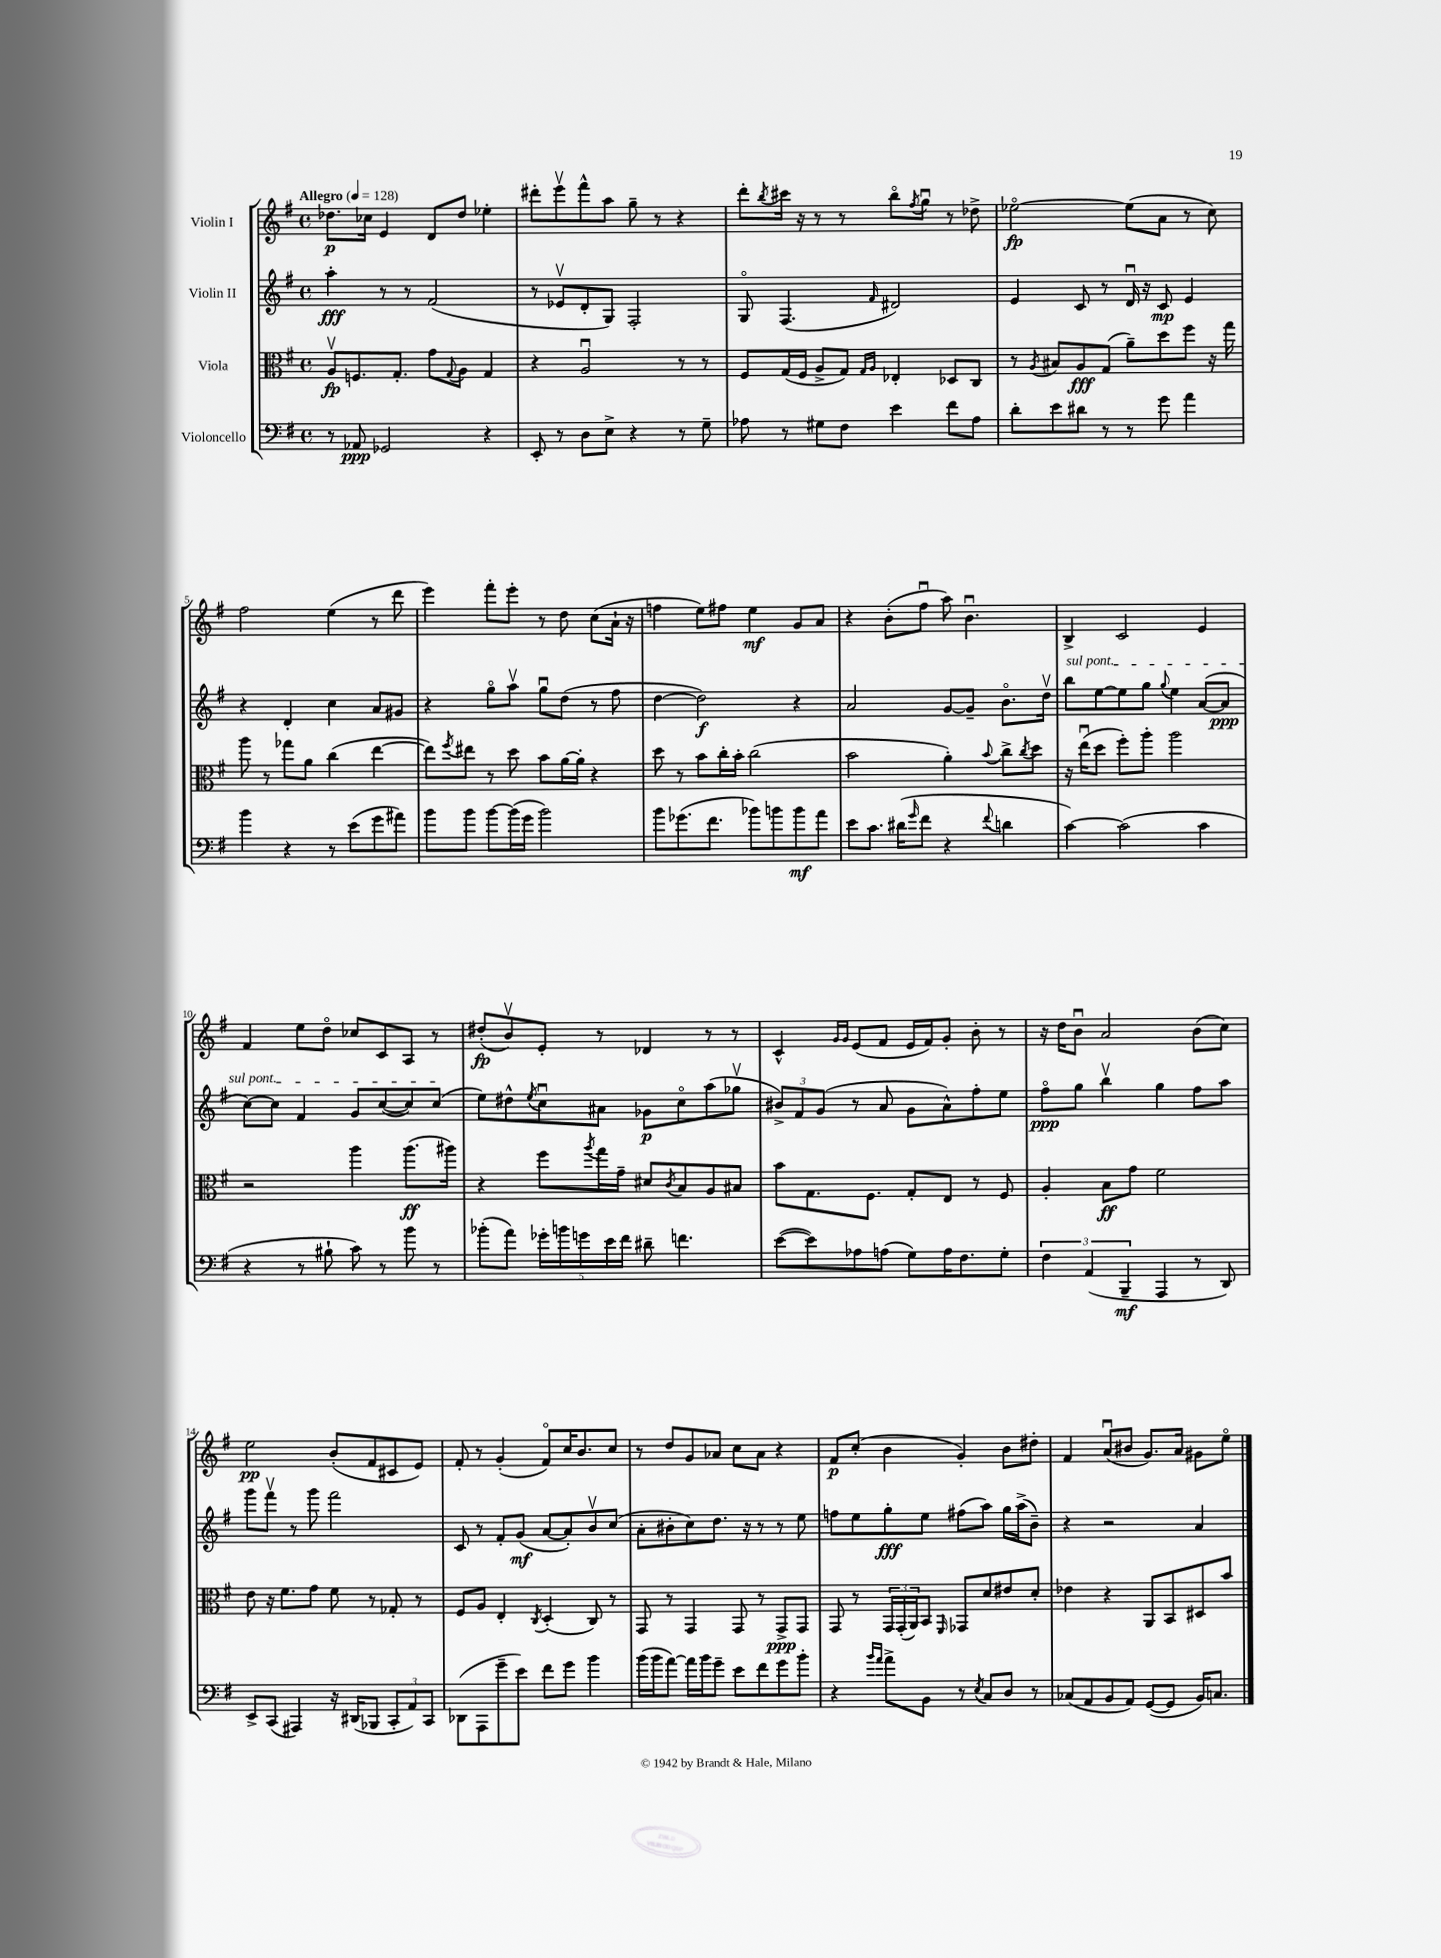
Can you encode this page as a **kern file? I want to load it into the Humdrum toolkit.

**kern	**dynam	**kern	**dynam	**kern	**dynam	**kern	**dynam
*part4	*part4	*part3	*part3	*part2	*part2	*part1	*part1
*staff4	*staff4	*staff3	*staff3	*staff2	*staff2	*staff1	*staff1
*I"Violoncello	*	*I"Viola	*	*I"Violin II	*	*I"Violin I	*
*clefF4	*	*clefC3	*	*clefG2	*	*clefG2	*
*k[f#]	*	*k[f#]	*	*k[f#]	*	*k[f#]	*
*M4/4	*	*M4/4	*	*M4/4	*	*M4/4	*
*met(c)	*	*met(c)	*	*met(c)	*	*met(c)	*
*MM128	*	*MM128	*	*MM128	*	*MM128	*
=1	=1	=1	=1	=1	=1	=1	=1
!	!	!	!	!	!	!LO:TX:a:B:t=Allegro	!
8r	.	8Av/L	fp	4aa'\	fff	8.dd-X\L	p
8AA-X/	ppp	8.Fn/	.	.	.	.	.
.	.	.	.	.	.	16cc-X\Jk	.
2GG-X/	.	.	.	8r	.	4e/	.
.	.	8.G'/J	.	.	.	.	.
.	.	.	.	8r	.	.	.
.	.	8g\L	.	(2f#/	.	8d/L	.
.	.	8qqG/	.	.	.	.	.
.	.	8A\J	.	.	.	8dd-/J	.
4r	.	4G/	.	.	.	4ee-X'\	.
=2	=2	=2	=2	=2	=2	=2	=2
8EE'/	.	4r	.	8r	.	8ddd#X'\L	.
8r	.	.	.	8e-Xv/L	.	8eeev\	.
8D\L	.	2Au/	.	8d'/	.	8fff#^^\	.
8E^\J	.	.	.	8G/J)	.	8aa\J	.
4r	.	.	.	2F#'/	.	8gg~\	.
.	.	.	.	.	.	8r	.
8r	.	8r	.	.	.	4r	.
8G~\	.	8r	.	.	.	.	.
=3	=3	=3	=3	=3	=3	=3	=3
8A-X\	.	8F#/L	.	8G/	.	8ddd'\L	.
.	.	.	.	.	.	8qbb/	.
8r	.	(16G/L	.	(4.F#/	.	16ccc#X\Jk	.
.	.	16F#/JJ	.	.	.	16r	.
8G#X\L	.	8A^/L	.	.	.	8r	.
8F#\J	.	8G/J)	.	.	.	8r	.
.	.	16qqG/LL	.	.	.	.	.
.	.	16qqA/JJ	.	16qqf#/	.	.	.
4e\	.	4E-X'/	.	2d#X/)	.	8bb\L	.
.	.	.	.	.	.	8qff#/	.
.	.	.	.	.	.	8ggu\J	.
8f#\L	.	8D-X/L	.	.	.	8r	.
8A-\J	.	8C/J	.	.	.	8dd-X^\	.
=4	=4	=4	=4	=4	=4	=4	=4
8d'\L	.	8r	.	4e/	.	[2ee-X\	fp
.	.	8qA/	.	.	.	.	.
8e\	.	8B#X/L	.	.	.	.	.
8d#X\J	.	8A/	fff	8c/	.	.	.
8r	.	(8G/J	.	8r	.	.	.
8r	.	8a~\L)	.	16du/	.	(8ee-\L]	.
.	.	.	.	16r	.	.	.
8g\	.	8dd\	.	8c/	mp	8a\J	.
4a\	.	8ff#\J	.	4e/	.	8r	.
.	.	16r	.	.	.	8cc\)	.
.	.	16gg\	.	.	.	.	.
!!LO:LB:g=z
=5	=5	=5	=5	=5	=5	=5	=5
4b\	.	8aa\	.	4r	.	2ff#\	.
.	.	8r	.	.	.	.	.
4r	.	8gg-X\L	.	4d'/	.	.	.
.	.	8a\J	.	.	.	.	.
8r	.	(4cc\	.	4cc\	.	(4ee\	.
(8e\L	.	.	.	.	.	.	.
8g\	.	[4ee\	.	8a/L	.	8r	.
8a#X\J)	.	.	.	8g#X/J	.	8ddd\	.
=6	=6	=6	=6	=6	=6	=6	=6
8b\L	.	8ee\L])	.	4r	.	4eee\)	.
.	.	8qff#/	.	.	.	.	.
8b\J	.	8ee#X\J	.	.	.	.	.
[8b\L	.	8r	.	8gg\L	.	8fff#'\L	.
(16b\L]	.	8dd\	.	8aav\J	.	8eee'\J	.
16g\JJ	.	.	.	.	.	.	.
2b\)	.	8b\L	.	8ggu\L	.	8r	.
.	.	[16a\L	.	(8dd\J	.	8dd\	.
.	.	16a'\JJ]	.	.	.	.	.
.	.	4r	.	8r	.	(8cc\L	.
.	.	.	.	8ff#\	.	16a`\Jk	.
.	.	.	.	.	.	16r	.
=7	=7	=7	=7	=7	=7	=7	=7
8b\L	.	8dd\	.	[4dd\	.	4ffn\	.
(8.g-X\	.	8r	.	.	.	.	.
.	.	8b\L	.	2dd\])	f	8ee\L)	.
8.f#\J	.	.	.	.	.	.	.
.	.	16cc'\L	.	.	.	8ff#X\J	.
.	.	16b'\JJ	.	.	.	.	.
8b-X\L)	.	(2cc\	.	.	.	4ee\	mf
8bn\	.	.	.	.	.	.	.
8b\	mf	.	.	4r	.	8g/L	.
8a\J	.	.	.	.	.	8a/J	.
=8	=8	=8	=8	=8	=8	=8	=8
8e\L	.	2b\	.	2a/	.	4r	.
8.c\J	.	.	.	.	.	.	.
.	.	.	.	.	.	(8b'\L	.
(16d#X\KL	.	.	.	.	.	.	.
16qqg/	.	.	.	.	.	.	.
8f#\J	.	.	.	.	.	8ff#u\J	.
4r	.	4a'\)	.	[8g/L	.	8aa\)	.
.	.	.	.	8g~/J]	.	4.bu\	.
8qqf#/	.	8qqb/	.	.	.	.	.
4dn\	.	8cc^\L	.	8.b\L	.	.	.
.	.	8qcc/	.	.	.	.	.
.	.	8dd\J	.	.	.	.	.
.	.	.	.	16ddv\Jk	.	.	.
=9	=9	=9	=9	=9	=9	=9	=9
!	!	!	!	!LO:TX:a:i:t=sul pont.	!	!	!
[4c\)	.	16r	.	8bb\L	.	4B^/	.
.	.	(16eeu\KL	.	.	.	.	.
.	.	8dd\J	.	[8ee\	.	.	.
(2c\]	.	8ff#'\L)	.	8ee\]	.	2c/	.
.	.	8aa'\J	.	8gg\J	.	.	.
.	.	.	.	8qqgg/	.	.	.
.	.	2aa\	.	4ee\	.	.	.
4c\	.	.	.	([8a/L	.	4e/	.
.	.	.	.	8a/J]	ppp	.	.
!!LO:LB:g=z
=10	=10	=10	=10	=10	=10	=10	=10
4r	.	2r	.	[8cc\L)	.	4f#/	.
.	.	.	.	8cc\J]	.	.	.
8r	.	.	.	4f#/	.	8ee\L	.
8B#X`\	.	.	.	.	.	8dd\J	.
8c\)	.	4aa\	.	8g/L	.	8cc-X/L	.
8r	.	.	.	([8cc/	.	8c/	.
8b\	.	(8.aa\L	ff	8cc/])	.	8A/J	.
8r	.	.	.	(8cc/J	.	8r	.
.	.	16aa#X\Jk)	.	.	.	.	.
=11	=11	=11	=11	=11	=11	=11	=11
(8b-X'\L	.	4r	.	8ee\L)	.	(8dd#X'/L	fp
8a\J)	.	.	.	8dd#X^^\	.	8bv/)	.
.	.	.	.	8qee/	.	.	.
20g-X'\LL	.	8ff#\L	.	8ccu\	.	8e'/J	.
20bn\	.	.	.	.	.	.	.
20gn\	.	.	.	.	.	.	.
.	.	8qaa/	.	.	.	.	.
.	.	16gg\L	.	8a#X\J	.	8r	.
20e\	.	.	.	.	.	.	.
.	.	16g~\JJ	.	.	.	.	.
20f#\JJ	.	.	.	.	.	.	.
8d#X~\	.	8d#X/L	.	8g-X\L	p	4d-X/	.
.	.	8qc/	.	.	.	.	.
4.fn\	.	8B/	.	8cc\	.	.	.
.	.	8A/	.	(8aa\	.	8r	.
.	.	8B#X/J	.	8gg-Xv\J	.	8r	.
=12	=12	=12	=12	=12	=12	=12	=12
([8e\L	.	8b\L	.	12b#X^/L)	.	4c^^/	.
.	.	.	.	12f#/	.	.	.
8e\])	.	8.G\	.	.	.	.	.
.	.	.	.	(12g/J	.	.	.
.	.	.	.	.	.	16qqg/LL	.
.	.	.	.	.	.	16qqg/JJ	.
8A-X\	.	.	.	8r	.	(8e/L	.
.	.	8.F#\J	.	.	.	.	.
(8An\J	.	.	.	8a/	.	8f#/J	.
8G\L)	.	8G'/L	.	8g\L	.	16e/LL	.
.	.	.	.	.	.	16f#/J)	.
16A\K	.	8E/J	.	8a^^\)	.	8g'/J	.
8.F#\	.	.	.	.	.	.	.
.	.	8r	.	8ff#'\	.	8b'\	.
8G'\J	.	8F#/	.	8ee\J	.	8r	.
=13	=13	=13	=13	=13	=13	=13	=13
6F#\	.	4A'/	.	8ff#\L	ppp	16r	.
.	.	.	.	.	.	16dd\KL	.
.	.	.	.	8gg\J	.	8bu\J	.
(6AA/	.	.	.	.	.	.	.
.	.	8B\L	ff	4bbv\	.	2a/	.
6BBB~/	mf	.	.	.	.	.	.
.	.	8g\J	.	.	.	.	.
4AAA/	.	2f#\	.	4gg\	.	.	.
8r	.	.	.	8ff#\L	.	(8b\L	.
8DD/)	.	.	.	8aa\J	.	8cc\J)	.
!!LO:LB:g=z
=14	=14	=14	=14	=14	=14	=14	=14
8EE^/L	.	8e\	.	8ggg\L	.	2ee\	pp
(8CC/J	.	16r	.	8fff#v\J	.	.	.
.	.	8.f#\L	.	.	.	.	.
4AAA#X/)	.	.	.	8r	.	.	.
.	.	8g\J	.	8ggg\	.	.	.
16r	.	8f#\	.	2fff#\	.	(8b'/L	.
(16DD#X/KL	.	.	.	.	.	.	.
8BBB-X/J	.	8r	.	.	.	8f#/	.
12CC'/L	.	8G-X'/	.	.	.	8c#X/	.
12AA/)	.	.	.	.	.	.	.
.	.	8r	.	.	.	8e/J)	.
12CC/J	.	.	.	.	.	.	.
=15	=15	=15	=15	=15	=15	=15	=15
(8DD-X\L	.	8F#/L	.	8c/	.	8f#'/	.
8AAA\	.	8A/J	.	8r	.	8r	.
8g~\	.	4E'/	.	8f#'/L	.	(4g'/	.
8e\J)	.	.	.	(8g/J	mf	.	.
.	.	8qC/	.	.	.	.	.
8f#\L	.	(4D'/	.	[8a/L	.	8f#/L)	.
8g\J	.	.	.	8a'/])	.	16cc/K	.
.	.	.	.	.	.	8.b/	.
4b\	.	8C/)	.	8bv/	.	.	.
.	.	8r	.	(8cc/J	.	8cc/J	.
=16	=16	=16	=16	=16	=16	=16	=16
(16b\LL	.	8GG/	.	8a'\L	.	8r	.
16b\J	.	.	.	.	.	.	.
[8a\J)	.	8r	.	8b#X'\	.	8dd/L	.
16a\LL]	.	4GG/	.	8cc\)	.	8g/	.
16b\J	.	.	.	.	.	.	.
8g~\J	.	.	.	8.dd\J	.	8a-X/J	.
8e\L	.	8GG/	.	.	.	8cc\L	.
.	.	.	.	16r	.	.	.
8f#\	.	8r	.	8r	.	8a-\J	.
8g\	.	8GG^/L	ppp	8r	.	4r	.
8b'\J	.	8GG/J	.	8ee\	.	.	.
=17	=17	=17	=17	=17	=17	=17	=17
4r	.	8GG/	.	8ffn\L	.	8f#/L	p
.	.	8r	.	8ee\	.	(8cc'/J	.
16qqb/LL	.	.	.	.	.	.	.
16qqa/JJ	.	.	.	.	.	.	.
8a^\L	.	24GG/LL	.	8gg'\	fff	4b\	.
.	.	(24GG'/	.	.	.	.	.
.	.	24AA/J)	.	.	.	.	.
8BB\J	.	8BB/J	.	8ee\J	.	.	.
.	.	16qqFF#/	.	.	.	.	.
8r	.	8GG-X/L	.	(8ff#X\L	.	4g'/)	.
8qE/	.	.	.	.	.	.	.
8C/L	.	8d/	.	8aa\J)	.	.	.
8D/J	.	8e#X/	.	16gg\LL	.	8b\L	.
.	.	.	.	(16aa^\J	.	.	.
8r	.	8d'/J	.	8b~\J)	.	8dd#X'\J	.
=18	=18	=18	=18	=18	=18	=18	=18
(8C-X/L	.	4e-X\	.	4r	.	4f#/	.
8AA/	.	.	.	.	.	.	.
8BB/	.	4r	.	2r	.	(8au/L	.
8AA/J)	.	.	.	.	.	8b#X/J	.
([8GG/L	.	8AA/L	.	.	.	8.g/L)	.
8GG/J]	.	8BB/	.	.	.	.	.
.	.	.	.	.	.	16a/Jk	.
16BB/KL)	.	8D#X/	.	4a/	.	8g#X\L	.
8.Cn/J	.	.	.	.	.	.	.
.	.	8b/J	.	.	.	8ee\J	.
==	==	==	==	==	==	==	==
*-	*-	*-	*-	*-	*-	*-	*-
